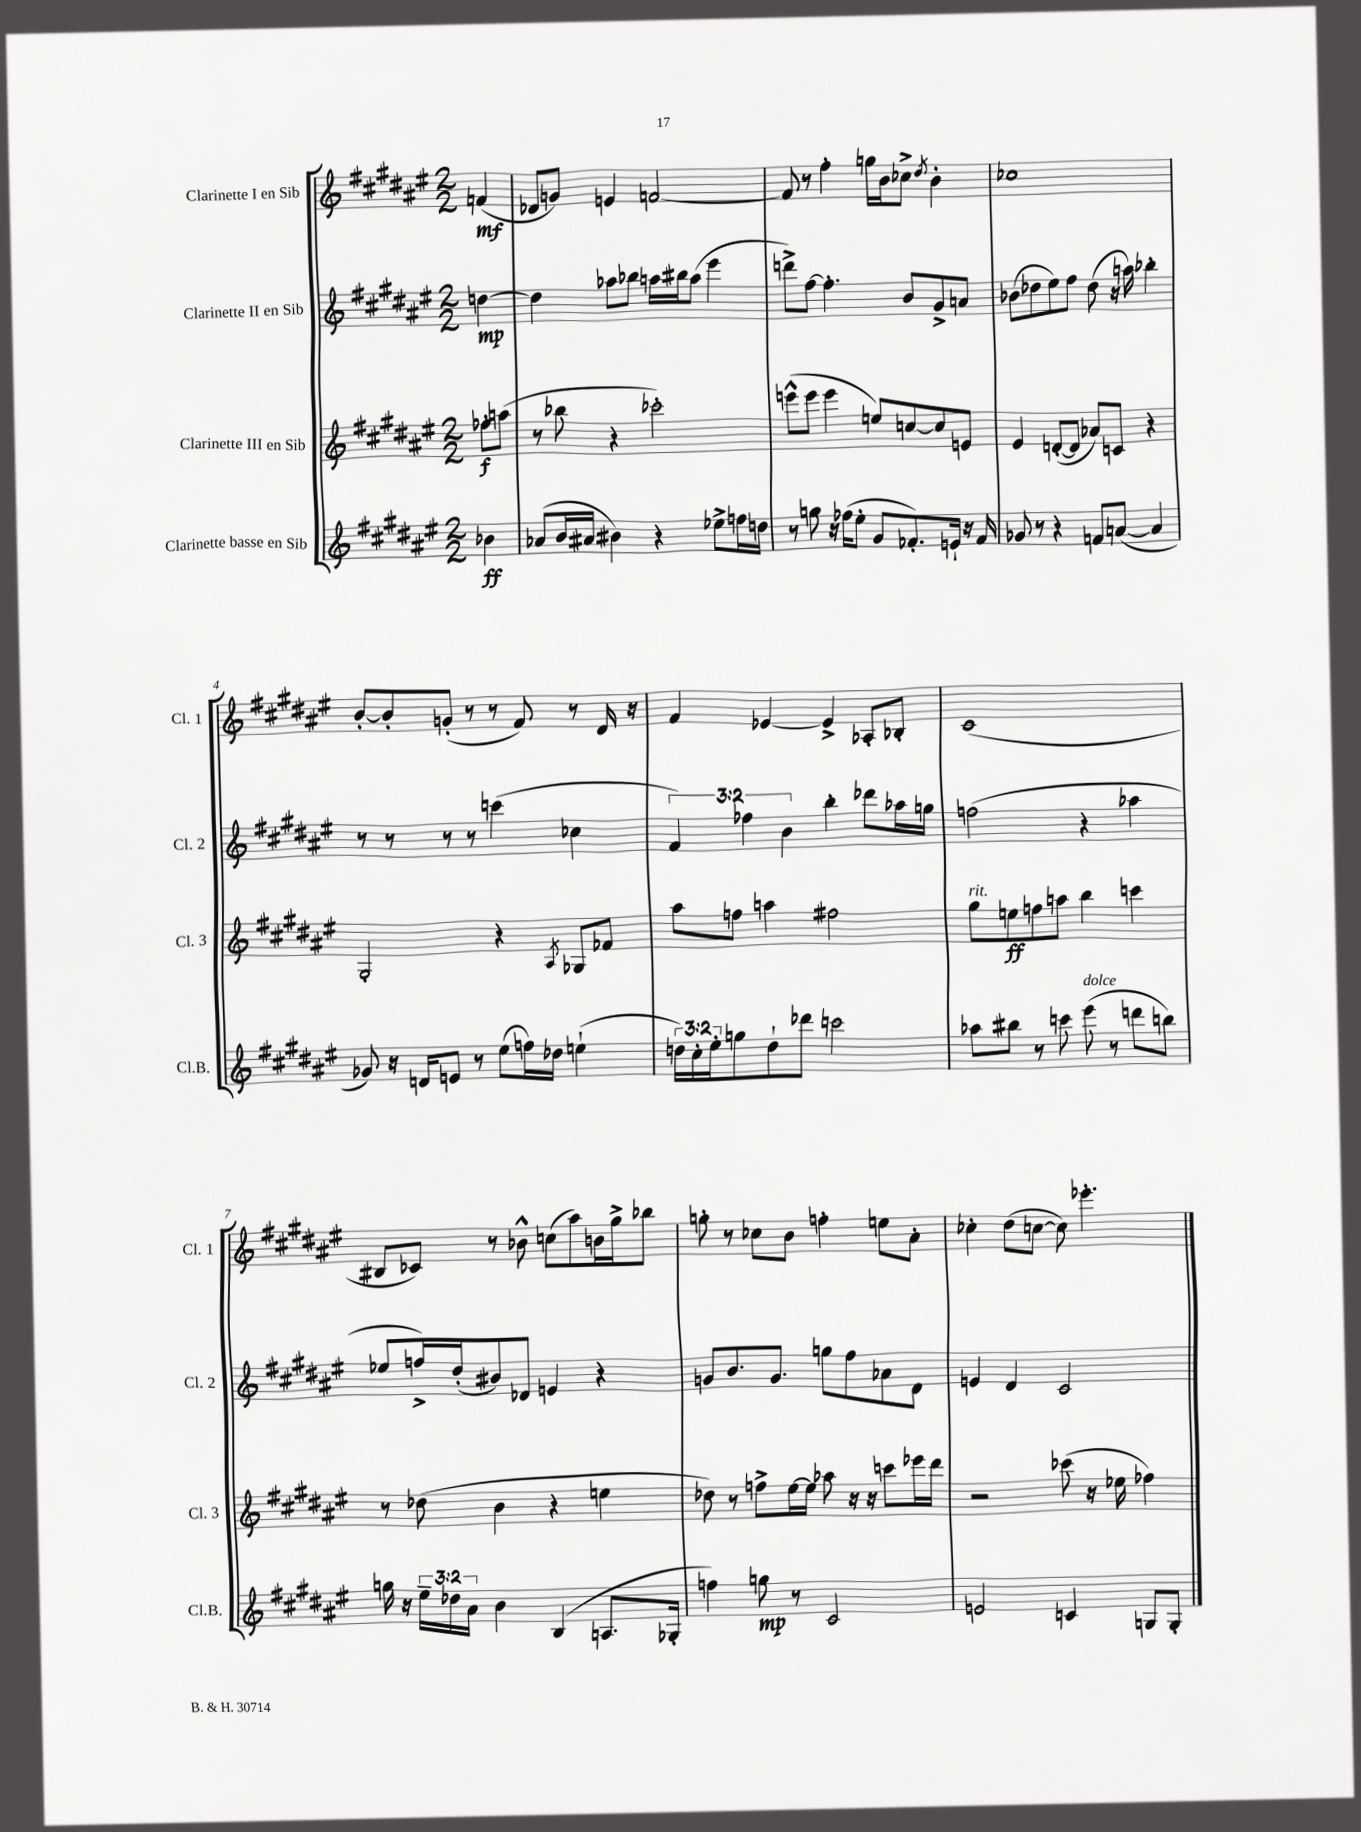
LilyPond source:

<<
\new StaffGroup <<
\new Staff = "s0" \with { instrumentName = "Clarinette I en Sib" shortInstrumentName = "Cl. 1" } {
    \clef treble \key fis \major \numericTimeSignature \time 2/2 \partial 4
    f'4\mf( |
    des'8 g'8) e'4 f'2~ |
    f'8 r8 fis''4-. g''16 b'16 ces''8-> \acciaccatura { dis''8 } b'4-. |
    ces''1 |
    b'8~-. b'8-. g'8-.( r8 r8 fis'8) r8 dis'16 r16 |
    fis'4 ees'4~ ees'4-> aes8-. bes8-. |
    cis'1( |
    bis8 ces'8) r8 bes'8-^ c''8( ais''8) b'16 gis''16-> bes''8 |
    g''8-. r8 ces''8 b'8 f''4-. e''8 ais'8-. |
    ces''4-. dis''8( c''8~ c''8) ees'''4.-. \bar "|." |
}
\new Staff = "s1" \with { instrumentName = "Clarinette II en Sib" shortInstrumentName = "Cl. 2" } {
    \clef treble \key fis \major \numericTimeSignature \time 2/2 \override Staff.TupletNumber.text = #tuplet-number::calc-fraction-text \partial 4
    d''4~\mp |
    d''4 aes''8 bes''8 a''16 bis''16 a''8( eis'''4 |
    d'''8->) fis''8~ fis''4.-. b'8 gis'8-> a'8 |
    bes'8( des''8 eis''8) fis''8 des''8( r16 a''16) bes''4-. |
    r8 r8 r8 r8 c'''4( ces''4 |
    \tuplet 3/2 { fis'4) fes''4 b'4 } b''4-. des'''8 aes''16 g''16 |
    f''2( r4 aes''4 |
    ees''8 f''16->) dis''16-.( bis'8) des'8 e'4 r4 |
    g'8 b'8. g'8. g''8 fis''8 aes'8 dis'8 |
    e'4 dis'4 cis'2 \bar "|." |
}
\new Staff = "s2" \with { instrumentName = "Clarinette III en Sib" shortInstrumentName = "Cl. 3" } {
    \clef treble \key fis \major \numericTimeSignature \time 2/2 \partial 4
    fes''8-.\f a''8( |
    r8 bes''8 r4 ces'''2-.) |
    e'''8-^( e'''8 e'''4 e''8) c''8~ c''8 e'8 |
    eis'4 d'8~-.( d'8 aes'8) c'8 r4 |
    gis2-. r4 \acciaccatura { ais8 } ges8 fes'8 |
    ais''8 f''8 a''4 fis''2 |
    gis''8^\markup { \italic "rit." } e''8\ff f''8 a''8 b''4 c'''4 |
    r8 des''8( b'4 r4 e''4 |
    des''8) r8 f''8-> eis''16~ eis''16 aes''8 r16 r16 c'''8 ees'''16 dis'''16 |
    r2 ces'''8( r16 ees''16 fes''4) \bar "|." |
}
\new Staff = "s3" \with { instrumentName = "Clarinette basse en Sib" shortInstrumentName = "Cl.B." } {
    \clef treble \key fis \major \numericTimeSignature \time 2/2 \override Staff.TupletNumber.text = #tuplet-number::calc-fraction-text \partial 4
    bes'4\ff |
    aes'8( b'16 ais'16 bis'4) r4 ees''8-> f''16 d''16 |
    r8 g''8 r16 fes''16( eis''8-. gis'8 fes'8.-.) e'16-! r16 fes'16 |
    ges'8 r8 r4 f'8 a'8~( a'4 |
    ges'8) r16 d'16 e'8 r8 eis''8( f''16) des''16 e''4-!( |
    \tuplet 3/2 { d''16) cis''16-. eis''16-. } g''8 d''8-! des'''8 c'''2 |
    aes''8 bis''8 r8 c'''8 eis'''8^\markup { \italic "dolce" }( r8 d'''8 b''8) |
    g''16 r16 \tuplet 3/2 { eis''16-- des''16 ais'16 } b'4 b4( a8. ges16-. |
    f''4) g''8\mp r8 cis'2 |
    e'2 c'4 g8 g8-. \bar "|." |
}
>>
>>
